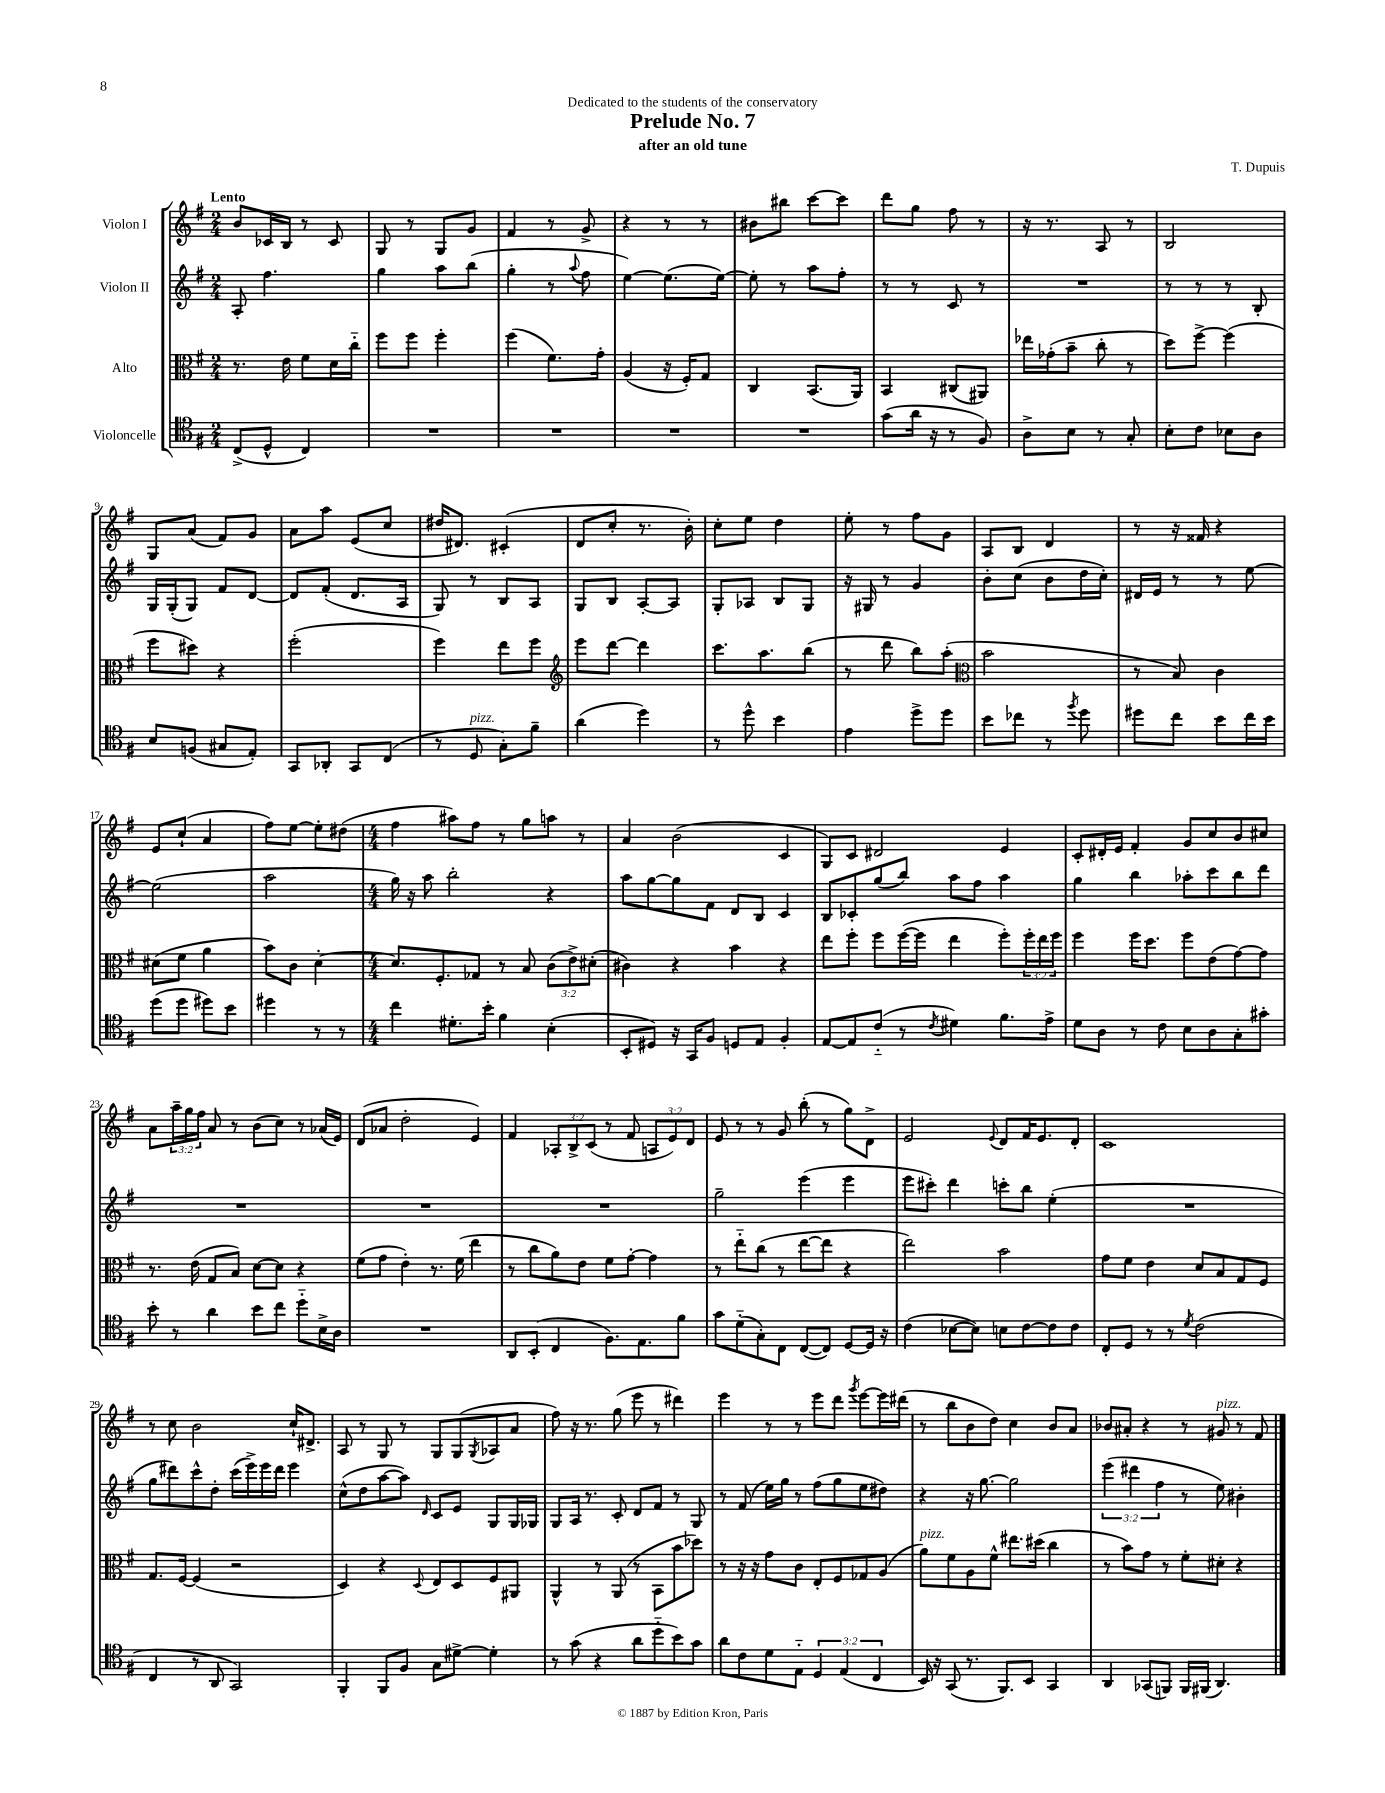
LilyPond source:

\header { title = "Prelude No. 7" composer = "T. Dupuis" subtitle = "after an old tune" dedication = "Dedicated to the students of the conservatory" }
<<
\new StaffGroup <<
\new Staff = "s0" \with { instrumentName = "Violon I" } {
    \clef treble \key g \major \numericTimeSignature \time 2/4 \override Staff.TupletNumber.text = #tuplet-number::calc-fraction-text \tempo "Lento"
    b'8 ces'16 b16 r8 ces'8 |
    g8 r8 g8 g'8 |
    fis'4 r8 g'8-> |
    r4 r8 r8 |
    bis'8 bis''8 c'''8~ c'''8 |
    d'''8 g''8 fis''8 r8 |
    r16 r8. a8 r8 |
    b2 |
    g8 a'8( fis'8) g'8 |
    a'8 a''8 e'8( c''8 |
    dis''16 dis'8.) cis'4-.( |
    d'8 c''8-. r8. b'16-.) |
    c''8-. e''8 d''4 |
    e''8-. r8 fis''8 g'8 |
    a8 b8 d'4 |
    r8 r16 fisis'16 r4 |
    e'8 c''8-!( a'4 |
    fis''8) e''8~ e''8-. dis''8( |
    \numericTimeSignature \time 4/4 fis''4 ais''8) fis''8 r8 g''8 a''8 r8 |
    a'4 b'2( c'4 |
    g8) c'8 dis'2 e'4 |
    c'8-. dis'16-. e'16 fis'4-. g'8 c''8 b'8 cis''8 |
    a'8 \tuplet 3/2 { a''16-- g''16 fis''16 } a'8 r8 b'8( c''8) r8 aes'16( e'16) |
    d'8( aes'8 d''2-. e'4) |
    fis'4 \tuplet 3/2 { aes8-. b8-> c'8( } r8 fis'8 \tuplet 3/2 { a8 e'8) d'8 } |
    e'8 r8 r8 g'8 b''8-.( r8 g''8) d'8-> |
    e'2 \appoggiatura { e'8 } d'8 fis'16 e'8. d'8-. |
    c'1 |
    r8 c''8 b'2 c''16-! dis'8.-> |
    a8 r8 g8 r8 g8 g8( \acciaccatura { g8 } aes8 a'8 |
    fis''8) r16 r8. g''8( e'''8 r8 dis'''4) |
    e'''4 r8 r8 e'''8 d'''8 \acciaccatura { g'''8 } e'''8~ e'''16 dis'''16( |
    r8 b''8 b'8 d''8) c''4 b'8 a'8 |
    bes'8 ais'8-. r4 r8 gis'8^\markup { \italic "pizz." } r8 fis'8 \bar "|." |
}
\new Staff = "s1" \with { instrumentName = "Violon II" } {
    \clef treble \key g \major \numericTimeSignature \time 2/4 \override Staff.TupletNumber.text = #tuplet-number::calc-fraction-text
    a8-. fis''4. |
    g''4 a''8 b''8( |
    g''4-. r8 \appoggiatura { a''8 } fis''8 |
    e''4~) e''8.( e''16~) |
    e''8-. r8 a''8 fis''8-. |
    r8 r8 c'8 r8 |
    R2 |
    r8 r8 r8 b8-. |
    g16 g16-.( g8) fis'8 d'8~ |
    d'8 fis'8-.( d'8. a16 |
    g8) r8 b8 a8 |
    g8 b8 a8~-. a8 |
    g8-. aes8 b8 g8 |
    r16 gis16 r8 g'4 |
    b'8-. c''8( b'8 d''16 c''16-.) |
    dis'16 e'16 r8 r8 e''8~ |
    e''2( |
    a''2 |
    \numericTimeSignature \time 4/4 g''16) r16 a''8 b''2-. r4 |
    a''8 g''8~ g''8 fis'8 d'8 b8 c'4 |
    b8 ces'8-. g''8( b''8) a''8 fis''8 a''4 |
    g''4 b''4 aes''8-. c'''8 b''8 d'''8 |
    R1 |
    R1 |
    R1 |
    g''2-- e'''4( e'''4 |
    e'''8 cis'''8-.) d'''4 c'''8-. b''8 e''4-.( |
    R1 |
    g''8 dis'''8) c'''8-^ d''8-. c'''16( e'''16->) e'''16 dis'''16 e'''4 |
    c''8-^( d''8 a''8~ a''8) \grace { d'16 } c'8 e'8 g8 g16 ges16 |
    g8 a16 r8. c'8-. d'8 fis'8 r8 g8 |
    r8 fis'8( e''16) g''16 r8 fis''8( g''8 e''8 dis''8) |
    r4 r16 g''8.~ g''2 |
    \tuplet 3/2 { e'''4( dis'''4 fis''4 } r8 e''8) bis'4-. \bar "|." |
}
\new Staff = "s2" \with { instrumentName = "Alto" } {
    \clef alto \key g \major \numericTimeSignature \time 2/4 \override Staff.TupletNumber.text = #tuplet-number::calc-fraction-text
    r8. e'16 fis'8 d'16 c''16-_ |
    fis''8 fis''8 fis''4-. |
    fis''4( fis'8.) g'16-. |
    a4( r16 fis16-.) g8 |
    c4 b,8.( a,16) |
    b,4 cis8( ais,8) |
    ees''16 ges'16-.( b'8-- c''8-. r8 |
    d''8) fis''8~-> fis''4( |
    fis''8 dis''8) r4 |
    fis''2-.( |
    fis''4) e''8 fis''8 |
    \clef treble e'''8 d'''8~ d'''4 |
    c'''8. a''8. b''8( |
    r8 d'''8 b''8) a''8-.( |
    \clef alto b'2 |
    r8 b8) c'4 |
    dis'8( fis'8 a'4 |
    b'8) c'8 d'4~-. |
    \numericTimeSignature \time 4/4 d'8. fis8.-. ges8 r8 b8 \tuplet 3/2 { c'8( e'8->) dis'8-.( } |
    cis'4) r4 b'4 r4 |
    e''8 fis''8-. fis''8 fis''16~( fis''16 e''4 fis''8-.) \tuplet 3/2 { fis''16-. e''16 fis''16 } |
    fis''4 fis''16 d''8. fis''8 e'8( g'8~) g'8 |
    r8. e'16( g8 b8) d'8~ d'8 r4 |
    fis'8( g'8 e'4-.) r8. fis'16( e''4 |
    r8 c''8 a'8) e'8 fis'8 g'8~-. g'4 |
    r8 e''8-_ c''8( r8 e''8~ e''8 r4 |
    e''2) b'2 |
    g'8 fis'8 e'4 d'8 b8 g8 fis8 |
    g8. fis16~ fis4( r2 |
    d4) r4 \appoggiatura { d8 } e8 d8 fis8 ais,8 |
    a,4-^ r8 a,8( r8 b,8 b'8 des''8) |
    r8 r16 r16 g'8 c'8 e8-. fis8 ges8 a8( |
    a'8^\markup { \italic "pizz." }) fis'8 a8 fis'8-^ eis''8. dis''16( c''4 |
    r8 b'8) g'8 r8 fis'8-. dis'8-. r4 \bar "|." |
}
\new Staff = "s3" \with { instrumentName = "Violoncelle" } {
    \clef tenor \key g \major \numericTimeSignature \time 2/4 \override Staff.TupletNumber.text = #tuplet-number::calc-fraction-text
    c8->( d8-^ c4) |
    R2 |
    R2 |
    R2 |
    R2 |
    g'8( a'16 r16 r8 fis8) |
    a8-> b8 r8 g8-. |
    b8-. c'8 bes8 a8 |
    b8 f8( gis8 e8-.) |
    g,8 aes,8-. g,8 c8( |
    r8 d8^\markup { \italic "pizz." } g8-.) fis'8-- |
    a'4( d''4) |
    r8 d''8-^ b'4 |
    e'4 d''8-> d''8 |
    b'8 ces''8 r8 \acciaccatura { fis''8 } d''8 |
    dis''8 c''8 b'8 c''16 b'16 |
    d''8( d''8 dis''8) b'8 |
    dis''4 r8 r8 |
    \numericTimeSignature \time 4/4 c''4 dis'8.-. b'16-. fis'4 b4-.( |
    b,8-. dis8) r16 g,16 fis8 d8 e8 fis4-. |
    e8~ e8 c'8-_( r8 \acciaccatura { c'8 } dis'4) fis'8. e'16-> |
    d'8 a8 r8 c'8 b8 a8 g8-. gis'8-. |
    b'8-. r8 a'4 b'8 c''8 d''8-_ b16-> a16 |
    R1 |
    a,8 b,8-.( c4 fis8.) e8. fis'8 |
    g'8 d'8-_( g8-.) c8 c8~( c8) d8~ d16 r16 |
    c'4( bes8~ bes8) b8 c'8~ c'8 c'8 |
    c8-. d8 r8 r8 \acciaccatura { d'8 } c'2( |
    c4 r8 a,8 g,2) |
    fis,4-. fis,8 fis8 g8 dis'8~-> dis'4-. |
    r8 g'8( r4 a'8 d''8-_ b'8) g'8 |
    a'8 c'8 d'8 e8-_ \tuplet 3/2 { d4 e4( c4 } |
    b,16) r16 g,8( r8. fis,8.) b,8 g,4 |
    a,4 ges,8( f,8) f,16 fis,16( a,4.) \bar "|." |
}
>>
>>
